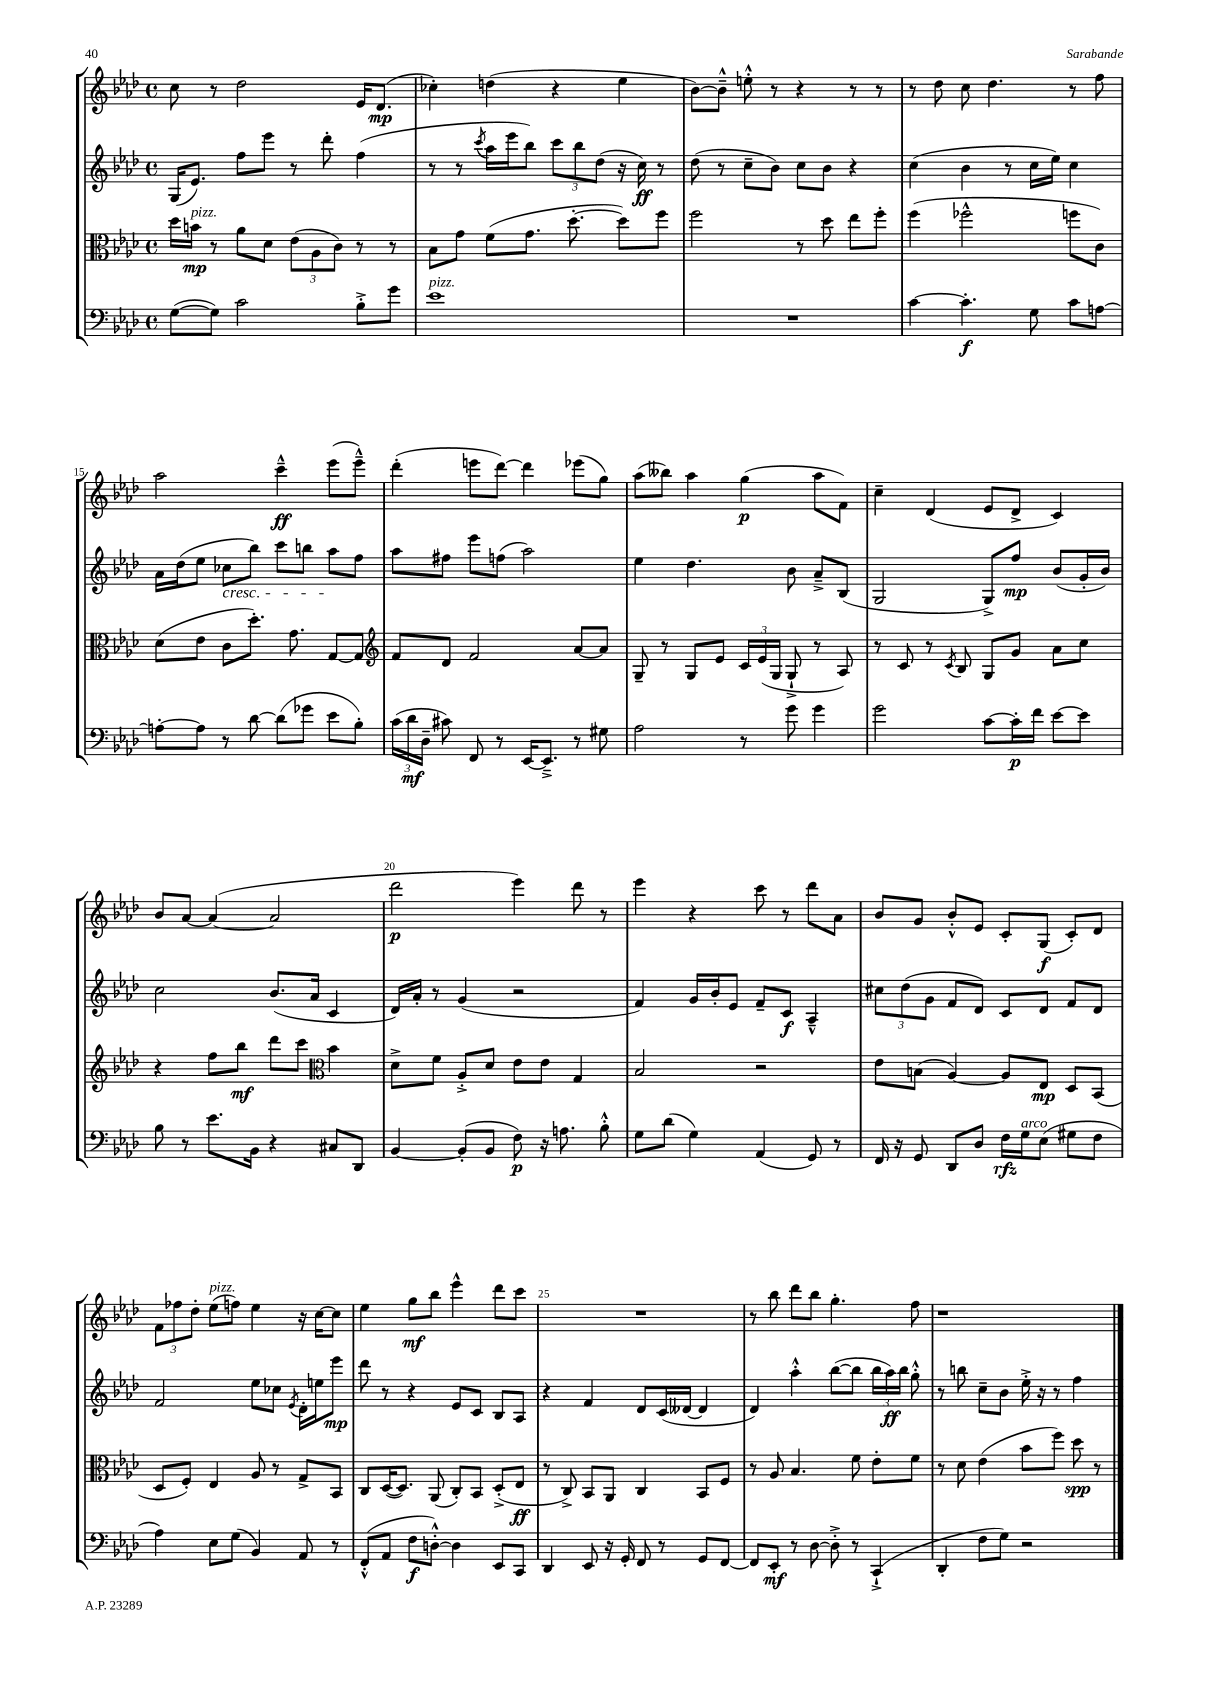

**kern	**kern	**kern	**kern
*staff4	*staff3	*staff2	*staff1
*clefF4	*clefC3	*clefG2	*clefG2
*k[b-e-a-d-]	*k[b-e-a-d-]	*k[b-e-a-d-]	*k[b-e-a-d-]
*M4/4	*M4/4	*M4/4	*M4/4
*met(c)	*met(c)	*met(c)	*met(c)
([8G	16dd-	(16G	8cc
.	16b	8.e-)	.
8G])	8r	.	8r
2c	8a-	8ff	2dd-
.	8d-	8eee-	.
.	(12e-	8r	.
.	12A-	.	.
.	.	8ddd-'	.
.	12c)	.	.
8B-'^	8r	(4ff	16e-
.	.	.	(8.d-
8g	8r	.	.
=	=	=	=
1e-	8B-	8r	4cc-')
.	8g	8r	.
.	.	8qccc	.
.	(8f	16aa-	(4dd
.	.	16eee-	.
.	8.g	8bb-)	.
.	.	12ccc	4r
.	[8.dd-'	.	.
.	.	12bb-	.
.	.	(12dd-	.
.	8dd-])	16r	4ee-
.	.	16cc)	.
.	8ff	8r	.
=	=	=	=
1r	2ff	(8dd-	[8b-)
.	.	8r	8b-~^^]
.	.	8cc~	8ee'^^
.	.	8b-)	8r
.	8r	8cc	4r
.	8dd-	8b-	.
.	8ee-	4r	8r
.	8ff'	.	8r
=	=	=	=
[4c	(4ff	(4cc	8r
.	.	.	8dd-
4.c']	2ff-^^	4b-	8cc
.	.	.	4.dd-
.	.	8r	.
8G	.	16cc	.
.	.	16ee-)	.
8c	8ff	4cc	8r
[8A	8c)	.	8ff
=	=	=	=
8A'_	(8d-	16a-	2aa-
.	.	(16dd-	.
8A]	8e-	8ee-	.
8r	8c	8cc-	.
[8d-	8.dd-')	8bb-)	.
(8d-]	.	8ccc	4ccc~^^
.	8.g	.	.
8g-	.	8bb	.
8e-	[8G	8aa-	(8eee-
8B-')	8G]	8ff	8eee-~^^)
=	=	=	=
*	*clefG2	*	*
(24c	8f	8aa-	(4ddd-'
24d-	.	.	.
24D-~	.	.	.
8c#)	8d-	8ff#	.
8FF	2f	8eee-	8eee
8r	.	(8ff	[8ddd-)
[16EE-	.	2aa-)	4ddd-]
8.EE-~^]	.	.	.
8r	[8a-	.	(8eee-
8G#	8a-]	.	8gg)
=	=	=	=
2A-	8G~	4ee-	(8aa-
.	8r	.	8bb--)
.	8G	4.dd-	4aa-
.	8e-	.	.
8r	24c	.	(4gg
.	(24e-	.	.
.	24G	.	.
8g	8G`^	8b-	.
4g	8r	8a-~^	8aa-
.	8A-)	(8B-	8f)
=	=	=	=
2g	8r	2G	4cc~
.	8c	.	.
.	8r	.	(4d-
.	8qc	.	.
.	8B-	.	.
[8c	8G	8G^)	8e-
16c']	8g	8ff	8d-^
16f	.	.	.
[8e-	8a-	(8b-	4c)
8e-]	8cc	16g'	.
.	.	16b-)	.
=	=	=	=
8B-	4r	2cc	8b-
8r	.	.	[8a-
8.e-	8ff	.	(4a-_
.	8bb-	.	.
16BB-	.	.	.
4r	8ddd-	(8.b-	2a-]
.	8ccc	.	.
.	.	16a-	.
*	*clefC3	*	*
8C#	4b-	4c	.
8DD-	.	.	.
=	=	=	=
[4BB-	8d-^	16d-)	2ddd-
.	.	16a-'	.
.	8f	8r	.
(8BB-']	8A-'^	(4g	.
8BB-	8d-	.	.
8F)	8e-	2r	4eee-)
16r	8e-	.	.
8.A	.	.	.
.	4G	.	8ddd-
8B-'^^	.	.	8r
=	=	=	=
8G	2B-	4f)	4eee-
(8d-	.	.	.
4G)	.	16g	4r
.	.	16b-'	.
.	.	8e-	.
(4AA-	2r	8f~	8ccc
.	.	8c	8r
8GG)	.	4A-~^^	8ddd-
8r	.	.	8a-
=	=	=	=
16FF	8e-	12cc#	8b-
16r	.	.	.
.	.	(12dd-	.
8GG	(8B	.	8g
.	.	12g	.
8DD-	[4A-)	8f	8b-'^^
8D-	.	8d-)	8e-
16F	8A-]	8c	8c'
16G	.	.	.
(8E-	8E-	8d-	(8G
8G#	8D-	8f	8c')
8F	(8BB-	8d-	8d-
=	=	=	=
4A-)	8D-	2f	12f
.	.	.	12ff-
.	8F')	.	.
.	.	.	12dd-'
8E-	4E-	.	(8ee-
(8G	.	.	8ff)
4BB-)	8A-	8ee-	4ee-
.	8r	8cc-	.
.	.	8qe-	.
8AA-	8G^	16d-'	16r
.	.	16ee	[16cc
8r	8BB-	8eee-	8cc]
=	=	=	=
(8FF'^^	8C	8ddd-	4ee-
8AA-	([16D-	8r	.
.	8.D-])	.	.
8F	.	4r	8gg
[8D'^^)	(8AA-	.	8bb-
4D]	8C')	8e-	4eee-^^
.	8BB-	8c	.
8EE-	(8D-'^	8B-	8ddd-
8CC	8E-	8A-	8ccc
=	=	=	=
4DD-	8r	4r	1r
.	8C^)	.	.
8EE-	8BB-	4f	.
16r	8AA-	.	.
16GG'	.	.	.
8FF	4C	8d-	.
8r	.	(16c	.
.	.	[16d--	.
8GG	8BB-	4d--]	.
[8FF	8F	.	.
=	=	=	=
8FF]	8r	4d-)	8r
8EE-'	8A-	.	8bb-
8r	4.B-	4aa-'^^	8ddd-
[8D-	.	.	8bb-
8D-'^]	.	([8bb-	4.gg'
8r	8f	8bb-]	.
(4CC`^	8e-'	24bb-	.
.	.	24aa-)	.
.	.	24bb-	.
.	8f	8gg'^^	8ff
=	=	=	=
4DD-'	8r	8r	1r
.	8d-	8bb	.
8F	(4e-	8cc~	.
8G)	.	8b-	.
2r	8b-	16ee-'^	.
.	.	16r	.
.	8ff)	8r	.
.	8dd-	4ff	.
.	8r	.	.
==	==	==	==
*-	*-	*-	*-
